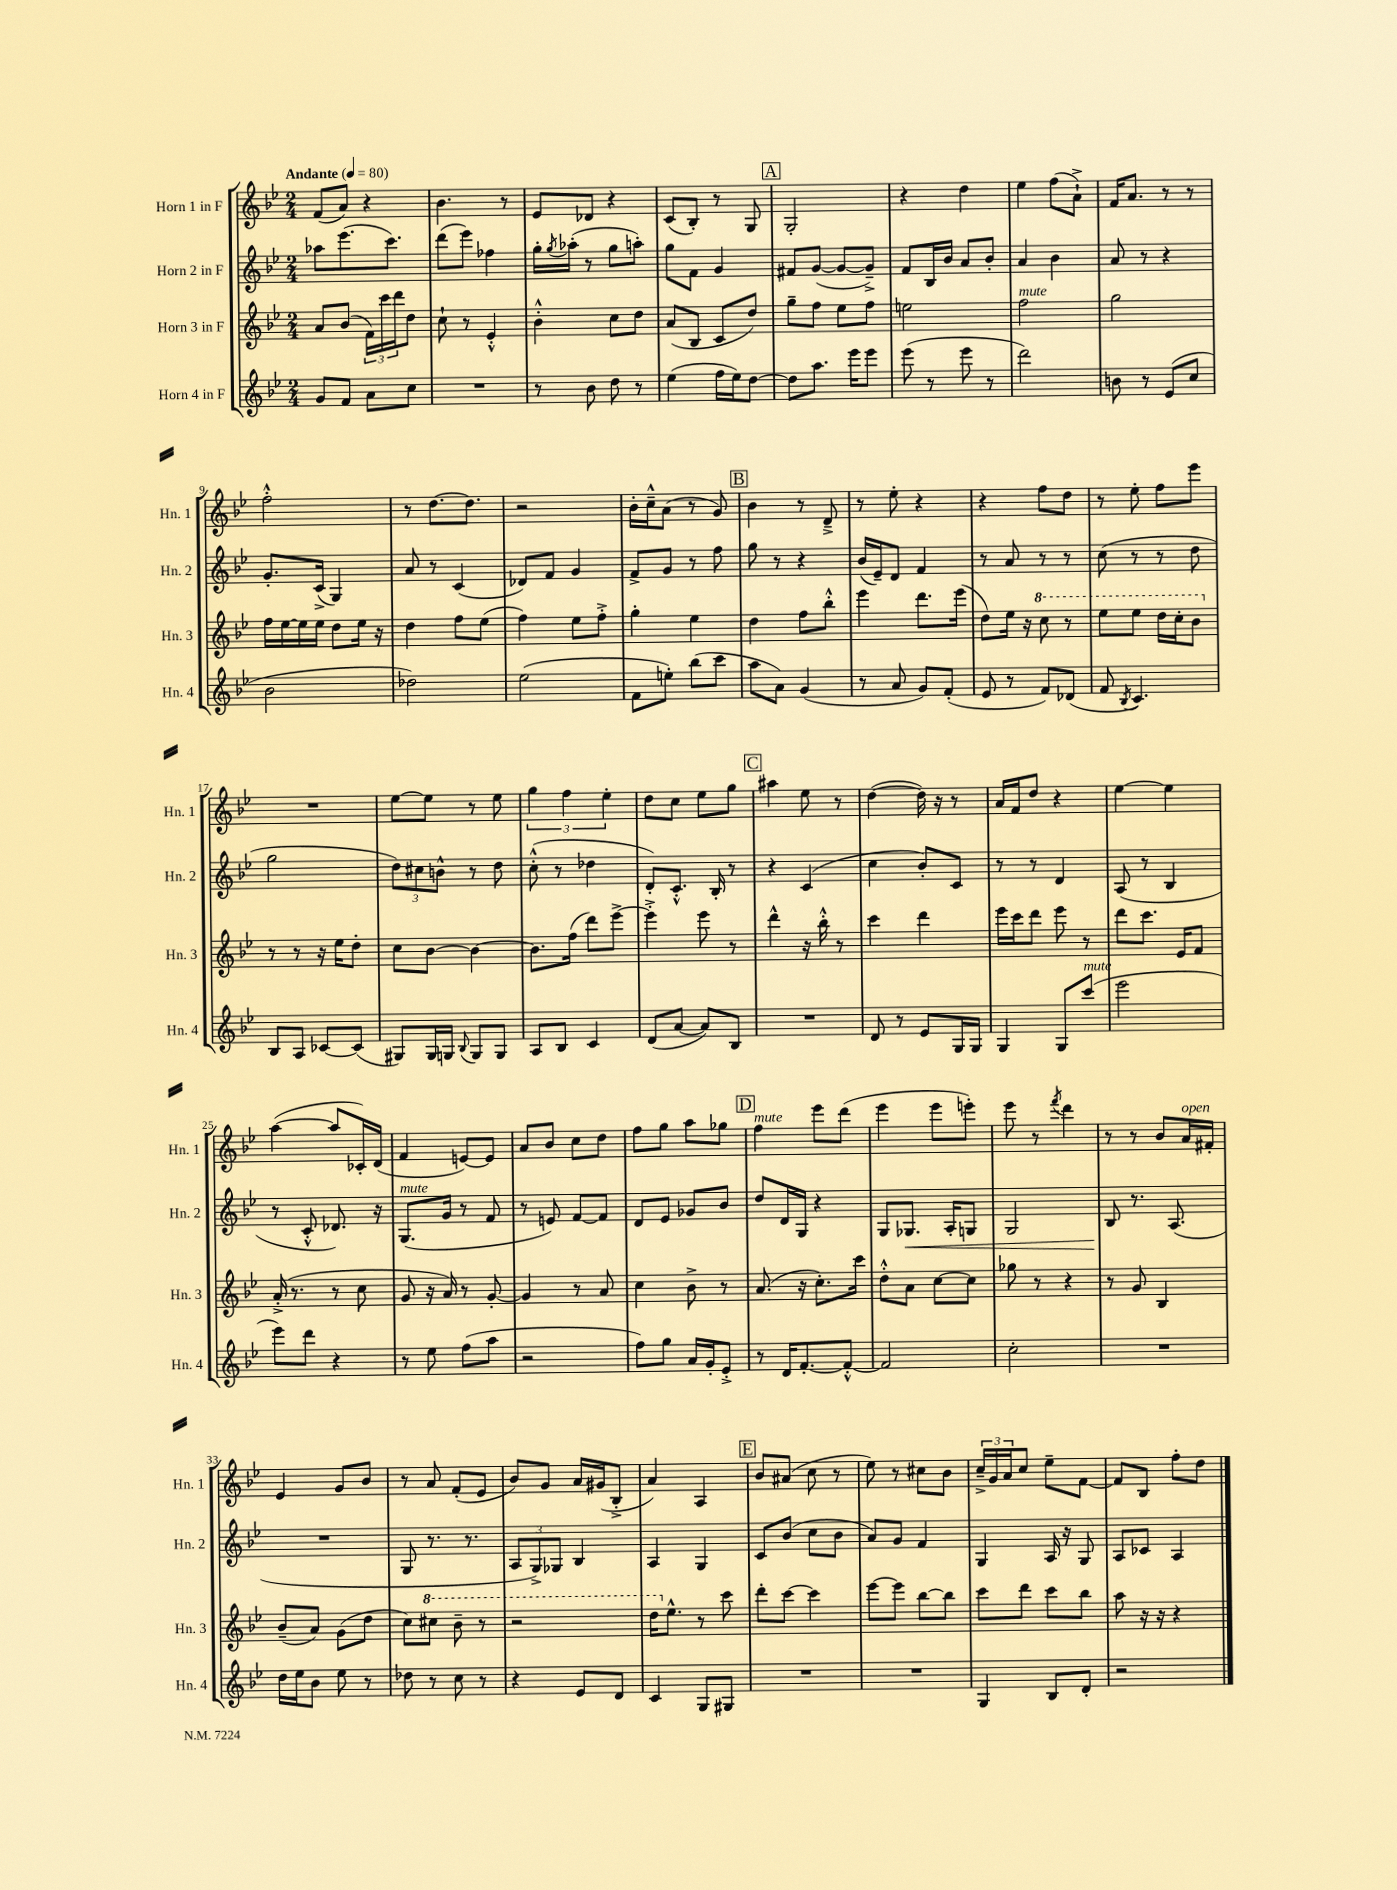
<<
\new StaffGroup <<
\new Staff = "s0" \with { instrumentName = "Horn 1 in F" shortInstrumentName = "Hn. 1" } {
    \clef treble \key bes \major \numericTimeSignature \time 2/4 \tempo "Andante" 4 = 80
    f'8( a'8) r4 |
    bes'4. r8 |
    ees'8 des'8 r4 |
    c'8( bes8-.) r8 g8 |
    \mark \markup { \box "A" } g2-. |
    r4 d''4 |
    ees''4 f''8( a'8-!->) |
    f'16 a'8. r8 r8 |
    f''2-.-^ |
    r8 d''8.~ d''8. |
    r2 |
    bes'16-. c''16---^ a'8( r8 g'8) |
    \mark \markup { \box "B" } bes'4 r8 d'8---> |
    r8 ees''8-. r4 |
    r4 f''8 d''8 |
    r8 ees''8-. f''8 ees'''8 |
    R2 |
    ees''8~ ees''8 r8 ees''8 |
    \tuplet 3/2 { g''4 f''4 ees''4-. } |
    d''8 c''8 ees''8 g''8 |
    \mark \markup { \box "C" } ais''4 ees''8 r8 |
    d''4~( d''16) r16 r8 |
    a'16 f'16 d''8 r4 |
    ees''4~ ees''4 |
    a''4~( a''8 ces'16-.) d'16( |
    f'4 e'8~) e'8 |
    a'8 bes'8 c''8 d''8 |
    f''8 g''8 a''8 ges''8 |
    \mark \markup { \box "D" } f''4^\markup { \italic "mute" } ees'''8 d'''8( |
    ees'''4 ees'''8 e'''8-.) |
    ees'''8 r8 \acciaccatura { f'''8 } d'''4 |
    r8 r8 bes'8 a'16^\markup { \italic "open" } fis'16-. |
    ees'4 g'8 bes'8 |
    r8 a'8 f'8-.( ees'8 |
    bes'8) g'8 a'16 gis'16( bes8-.-> |
    a'4) a4 |
    \mark \markup { \box "E" } bes'8 ais'8( c''8 r8 |
    ees''8) r8 cis''8 bes'8 |
    \tuplet 3/2 { c''16---> g'16 a'16 } c''8 ees''8-- f'8~ |
    f'8 bes8 f''8-. d''8 \bar "|." |
}
\new Staff = "s1" \with { instrumentName = "Horn 2 in F" shortInstrumentName = "Hn. 2" } {
    \clef treble \key bes \major \numericTimeSignature \time 2/4
    aes''8 ees'''8.( c'''8.) |
    d'''8( ees'''8) fes''4 |
    g''16-. \acciaccatura { g''8 } aes''16-.( r8 g''8 a''8-.) |
    g''8 f'8 g'4 |
    \mark \markup { \box "A" } fis'8 g'8~( g'8~ g'8--->) |
    f'8 bes16 bes'16 a'8 bes'8-. |
    a'4 bes'4 |
    a'8 r8 r4 |
    g'8.-. c'16->( g4) |
    a'8 r8 c'4( |
    des'8) f'8 g'4 |
    f'8-> g'8 r8 f''8 |
    \mark \markup { \box "B" } g''8 r8 r4 |
    bes'16( ees'16--) d'8 f'4 |
    r8 a'8 r8 r8 |
    c''8( r8 r8 d''8 |
    g''2 |
    \tuplet 3/2 { d''8) cis''8 b'8-^ } r8 d''8 |
    c''8-.-^( r8 des''4 |
    d'8-.) c'8.-.-^ bes16-. r8 |
    \mark \markup { \box "C" } r4 c'4( |
    c''4 bes'8-.) c'8 |
    r8 r8 d'4 |
    a8( r8 bes4 |
    r8 c'8-.-^ des'8.) r16 |
    g8.^\markup { \italic "mute" }( g'16 r8 f'8 |
    r8 e'8) f'8~ f'8 |
    d'8 ees'8 ges'8 bes'8 |
    \mark \markup { \box "D" } d''8 d'16 g16 r4 |
    g8 ges8.\< a16-. g8 |
    g2 |
    bes8\! r8. a8.( |
    R2 |
    g8 r8. r8. |
    \tuplet 3/2 { a8 g8->) ges8 } bes4 |
    a4 g4 |
    \mark \markup { \box "E" } c'8 bes'8( c''8 bes'8 |
    a'8) g'8 f'4 |
    g4 a16 r16 g8 |
    a8 ces'8 a4 \bar "|." |
}
\new Staff = "s2" \with { instrumentName = "Horn 3 in F" shortInstrumentName = "Hn. 3" } {
    \clef treble \key bes \major \numericTimeSignature \time 2/4
    a'8 bes'8( \tuplet 3/2 { f'16) c'''16 d'''16 } d''8 |
    c''8-! r8 ees'4-.-^ |
    bes'4-.-^ c''8 d''8 |
    a'8( bes8 c'8 d''8) |
    \mark \markup { \box "A" } g''8-- f''8 ees''8 f''8 |
    e''2 |
    f''2^\markup { \italic "mute" } |
    g''2 |
    f''16 ees''16~ ees''16 ees''16 d''8 ees''16 r16 |
    d''4 f''8 ees''8( |
    f''4) ees''8 f''8-.-> |
    g''4-. ees''4 |
    \mark \markup { \box "B" } d''4 f''8 bes''8-.-^ |
    ees'''4 d'''8. ees'''16( |
    d''8) ees''16 r16 \ottava #1 c'''8 r8 |
    ees'''8 ees'''8 d'''16 c'''16-. bes''8 \ottava #0 |
    r8 r8 r16 ees''16 d''8-. |
    c''8 bes'8~ bes'4~ |
    bes'8. f''16( d'''8) ees'''8~-> |
    ees'''4-.-> ees'''8 r8 |
    \mark \markup { \box "C" } d'''4-^ r16 bes''16-.-^ r8 |
    c'''4 d'''4 |
    ees'''16 c'''16 d'''8 ees'''8 r8 |
    d'''8 c'''8. ees'16 f'8 |
    a'16-.->( r8. r8 c''8 |
    g'8 r16 a'16) r8 g'8~-. |
    g'4 r8 a'8 |
    c''4 bes'8-> r8 |
    \mark \markup { \box "D" } a'8.( r16 c''8.-.) c'''16 |
    d''8-.-^ a'8 c''8~ c''8 |
    ges''8 r8 r4 |
    r8 g'8 bes4 |
    bes'8--( a'8) g'8( d''8 |
    c''8) \ottava #1 cis'''8 bes''8-- r8 |
    r2 |
    d'''16 \ottava #0 ees''8.-^ r8 c'''8 |
    \mark \markup { \box "E" } d'''8-. c'''8~ c'''4 |
    ees'''8~ ees'''8 bes''8~ bes''8 |
    c'''8 d'''8 c'''8 bes''8 |
    a''8 r16 r16 r4 \bar "|." |
}
\new Staff = "s3" \with { instrumentName = "Horn 4 in F" shortInstrumentName = "Hn. 4" } {
    \clef treble \key bes \major \numericTimeSignature \time 2/4
    g'8 f'8 a'8 c''8 |
    R2 |
    r8 bes'8 d''8 r8 |
    ees''4( f''16 ees''16) d''8~ |
    \mark \markup { \box "A" } d''8 a''8. ees'''16 ees'''8 |
    ees'''8( r8 ees'''8 r8 |
    d'''2) |
    b'8 r8 ees'8( c''8 |
    bes'2 |
    des''2) |
    ees''2( |
    f'8 e''8-.) bes''8( c'''8 |
    \mark \markup { \box "B" } a''8 a'8) g'4( |
    r8 a'8 g'8) f'8-.( |
    ees'8 r8 f'8) des'8( |
    f'8 \acciaccatura { bes8 } c'4.) |
    bes8 a8 ces'8~ ces'8( |
    gis8) gis16 g16 \appoggiatura { bes8 } g8 g8 |
    a8 bes8 c'4 |
    d'8( a'8~ a'8) bes8 |
    \mark \markup { \box "C" } R2 |
    d'8 r8 ees'8 g16 g16 |
    g4 g8 c'''8^\markup { \italic "mute" }( |
    ees'''2 |
    ees'''8) d'''8 r4 |
    r8 ees''8 f''8( a''8 |
    r2 |
    f''8) g''8 a'16 g'16-. ees'8-.-> |
    \mark \markup { \box "D" } r8 d'16 f'8.~-. f'8~-.-^ |
    f'2 |
    c''2-. |
    R2 |
    d''16 ees''16 bes'8 ees''8 r8 |
    des''8 r8 c''8 r8 |
    r4 ees'8 d'8 |
    c'4 g8 gis8 |
    \mark \markup { \box "E" } R2 |
    R2 |
    g4 bes8 d'8-. |
    r2 \bar "|." |
}
>>
>>
